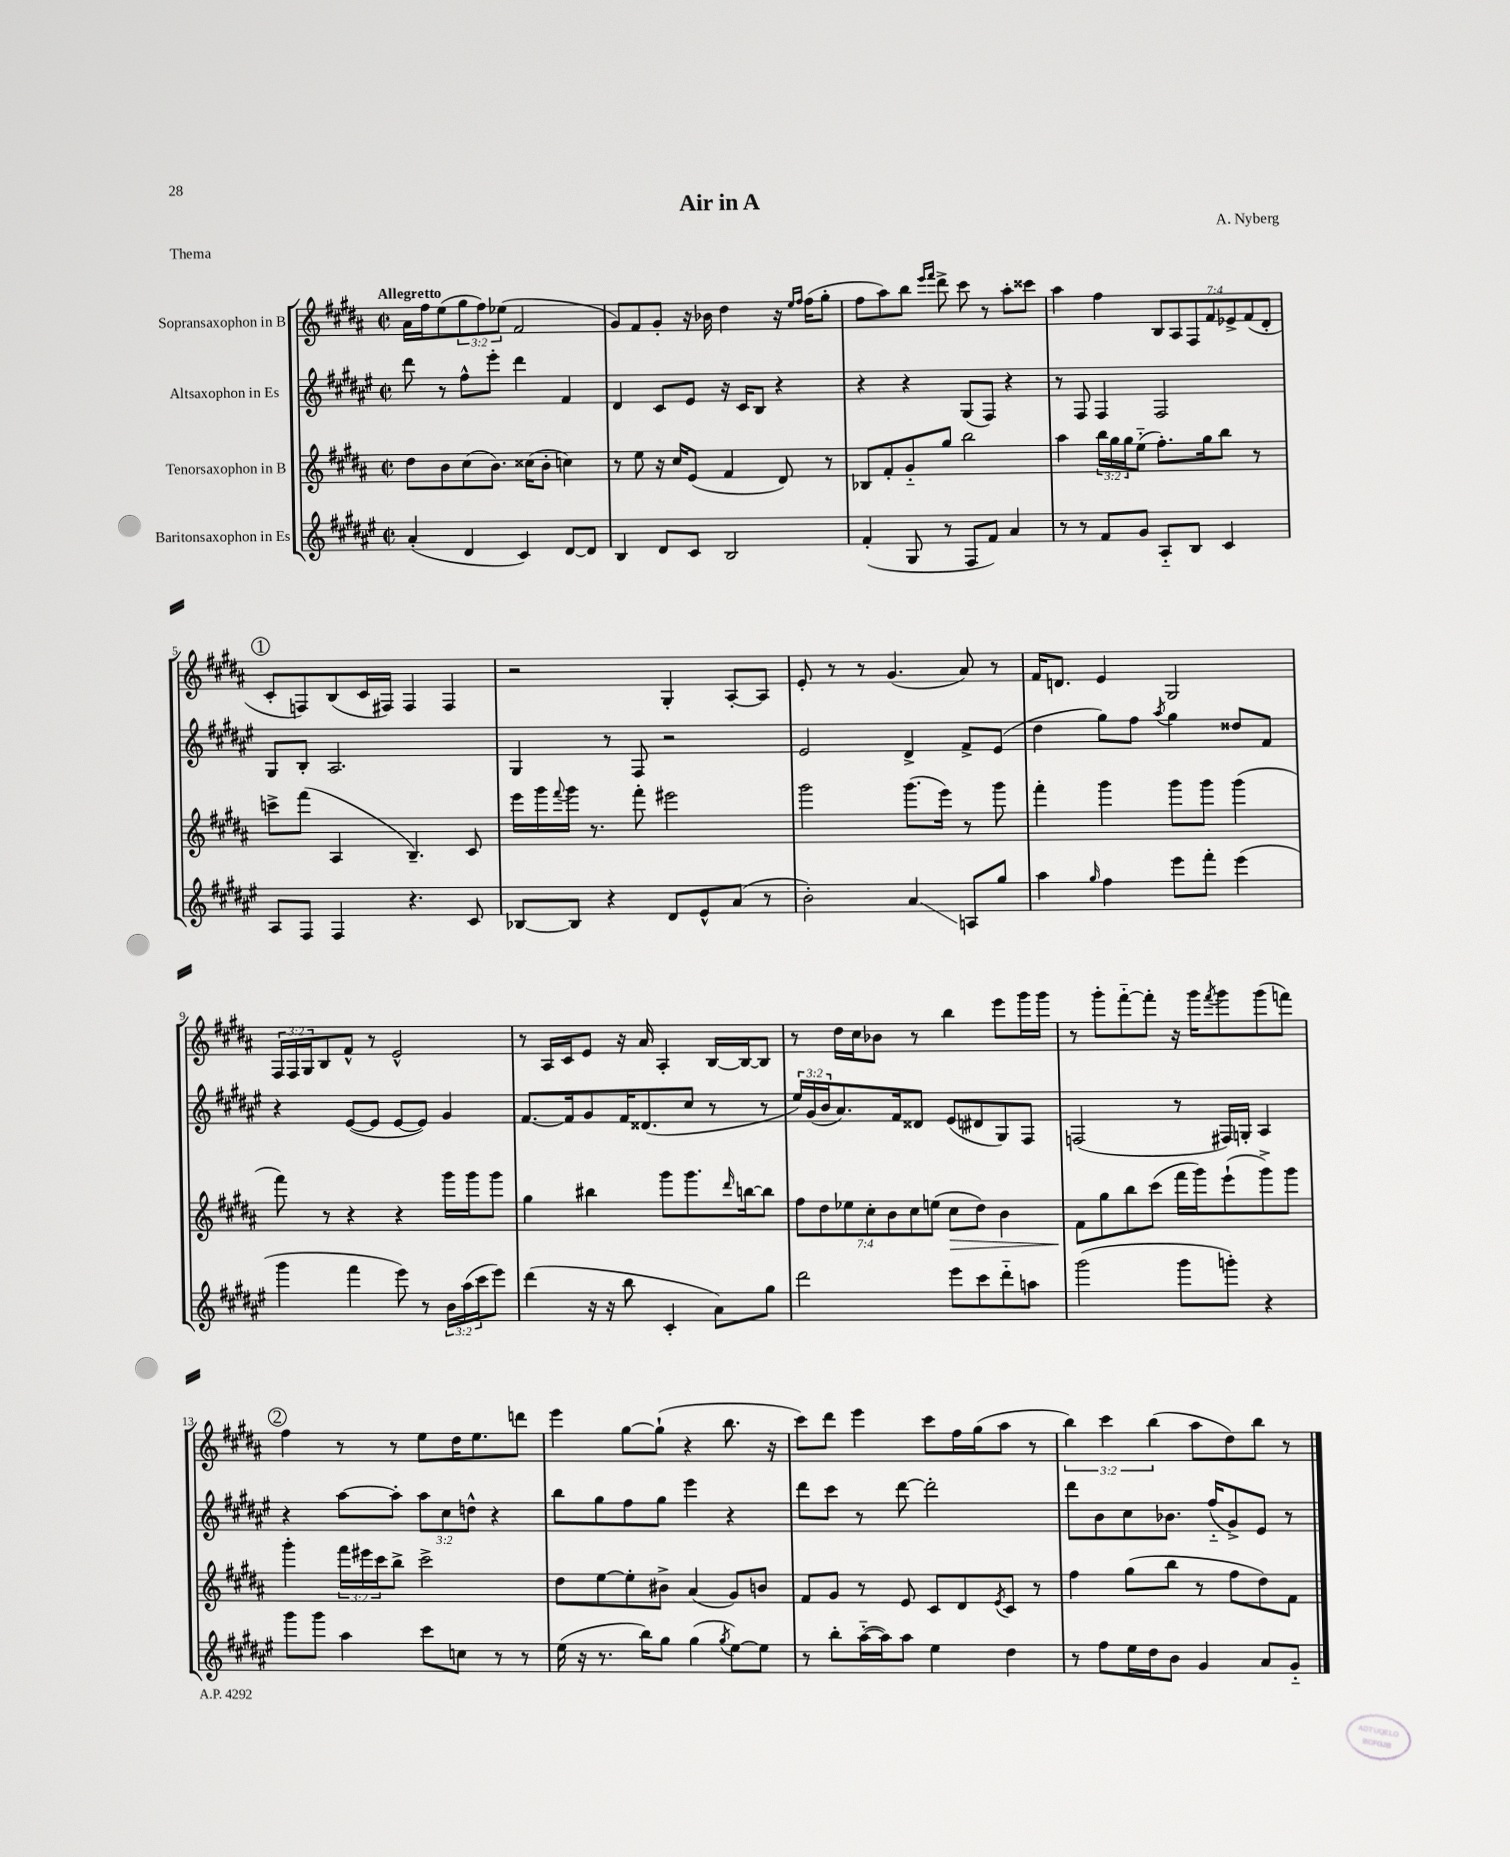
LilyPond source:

\header { title = "Air in A" composer = "A. Nyberg" piece = "Thema" }
<<
\new StaffGroup <<
\new Staff = "s0" \with { instrumentName = "Sopransaxophon in B" } {
    \clef treble \key b \major \defaultTimeSignature \time 2/2 \override Staff.TupletNumber.text = #tuplet-number::calc-fraction-text \tempo "Allegretto"
    ais'16 fis''16 e''8( \tuplet 3/2 { gis''8 fis''8) ees''8( } fis'2 |
    gis'8) fis'8 gis'8-. r16 bes'16 dis''4 r16 \grace { e''16 fis''16 } fis''16( gis''8-. |
    fis''8 ais''8) b''8 \grace { e'''16 fis'''16 } dis'''8-> cis'''8 r8 ais''8-. cisis'''8 |
    ais''4 fis''4 \tuplet 7/4 { b8 ais8 fis8 fis'8 ees'8-> fis'8( dis'8-. } |
    \mark \markup { \circle "1" } cis'8-. f8) b8( cis'16 fis16) fis4 fis4 |
    r2 gis4-. ais8~-. ais8 |
    e'8-. r8 r8 gis'4.( ais'8) r8 |
    fis'16 d'8. e'4 gis2 |
    \tuplet 3/2 { fis16 fis16 gis16 } b8 fis'8-^ r8 e'2-^ |
    r8 ais16 cis'16 e'8 r16 ais'16 ais4-. b16~ b16~ b8 |
    r8 dis''16 cis''16 bes'8 r8 b''4 e'''8 gis'''16 gis'''16 |
    r8 gis'''8-. fis'''8~-_ fis'''8-. r16 gis'''16 \acciaccatura { fis'''8 } gis'''8 gis'''8( f'''8) |
    \mark \markup { \circle "2" } fis''4 r8 r8 e''8 dis''16 e''8. d'''8 |
    e'''4 gis''8~ gis''8-!( r4 b''8. r16 |
    cis'''8) dis'''8 e'''4 cis'''8 fis''16 gis''16( ais''8 r8 |
    \tuplet 3/2 { b''4) cis'''4 b''4( } ais''8 dis''8) b''8 r8 \bar "|." |
}
\new Staff = "s1" \with { instrumentName = "Altsaxophon in Es" } {
    \clef treble \key fis \major \defaultTimeSignature \time 2/2 \override Staff.TupletNumber.text = #tuplet-number::calc-fraction-text
    dis'''8 r8 fis''8-^ eis'''8-. dis'''4 fis'4 |
    dis'4 cis'8 eis'8 r16 cis'16 b8 r4 |
    r4 r4 gis8( fis8) r4 |
    r8 fis8 fis4 fis2 |
    \mark \markup { \circle "1" } gis8 b8-. ais2. |
    gis4 r8 fis8 r2 |
    eis'2 dis'4-> fis'8-> eis'8( |
    dis''4 gis''8) fis''8 \acciaccatura { ais''8 } gis''4 disis''8 fis'8 |
    r4 eis'8~( eis'8 eis'8~ eis'8) gis'4 |
    fis'8.~ fis'16 gis'8 fis'16 disis'8.( cis''8 r8 r8 |
    \tuplet 3/2 { eis''16) gis'16( b'16 } ais'8.) fis'16 disis'8 eis'8( dis'8 gis8) fis8 |
    f2( r8 fis16) g16-. ais4 |
    \mark \markup { \circle "2" } r4 ais''8~ ais''8-. \tuplet 3/2 { ais''8 cis''8 d''8-^ } r4 |
    b''8 gis''8 fis''8 gis''8 eis'''4 r4 |
    dis'''8 cis'''8 r8 dis'''8~ dis'''2-. |
    dis'''8 b'8 cis''8 bes'8. fis''16-_( gis'8->) eis'8 r8 \bar "|." |
}
\new Staff = "s2" \with { instrumentName = "Tenorsaxophon in B" } {
    \clef treble \key b \major \defaultTimeSignature \time 2/2 \override Staff.TupletNumber.text = #tuplet-number::calc-fraction-text
    dis''8 b'8 cis''8( b'8.) cisis''16( b'8-. c''4) |
    r8 e''8 r16 cis''16 e'8( fis'4 dis'8) r8 |
    bes8 fis'8-. gis'8-_ gis''8 b''2 |
    ais''4 \tuplet 3/2 { b''16 gis''16 gis''16 } e''8-_( fis''8.-.) gis''16 b''8 r8 |
    \mark \markup { \circle "1" } c'''8-> fis'''8( ais4 b4.--) cis'8 |
    e'''16 gis'''16 \appoggiatura { fis'''8 } gis'''16 r8. fis'''8-. eis'''2 |
    gis'''2 gis'''8.( e'''16) r8 gis'''8 |
    fis'''4-. gis'''4 gis'''8 gis'''8 gis'''4( |
    fis'''8) r8 r4 r4 gis'''16 gis'''16 gis'''8 |
    gis''4 bis''4 gis'''8 gis'''8. \grace { dis'''16 } b''16~ b''8 |
    \tuplet 7/4 { fis''8 dis''8 ees''8 cis''8-. b'8 cis''8 e''8( } cis''8\> dis''8) b'4 |
    fis'8\! gis''8 b''8 cis'''8( fis'''16 gis'''16) e'''8-!( gis'''8->) gis'''8 |
    \mark \markup { \circle "2" } gis'''4-. \tuplet 3/2 { fis'''16 eis'''16 cis'''16 } b''8-> cis'''2-> |
    dis''8 e''8~ e''8-. bis'8-> ais'4( gis'8) b'8 |
    fis'8 gis'8 r8 e'8 cis'8 dis'8 \acciaccatura { e'8 } cis'8 r8 |
    fis''4 gis''8( b''8 r8 fis''8 dis''8) fis'8 \bar "|." |
}
\new Staff = "s3" \with { instrumentName = "Baritonsaxophon in Es" } {
    \clef treble \key fis \major \defaultTimeSignature \time 2/2 \override Staff.TupletNumber.text = #tuplet-number::calc-fraction-text
    ais'4-.( dis'4 cis'4) dis'8~ dis'8 |
    b4 dis'8 cis'8 b2 |
    fis'4-.( gis8 r8 fis8 fis'8) ais'4 |
    r8 r8 fis'8 gis'8 ais8-_ b8 cis'4 |
    \mark \markup { \circle "1" } ais8 fis8 fis4 r4. cis'8 |
    bes8~ bes8 r4 dis'8 eis'8-^ ais'8( r8 |
    b'2-.) ais'4\glissando a8 gis''8 |
    ais''4 \grace { gis''16 } fis''4 eis'''8 fis'''8-. eis'''4( |
    gis'''4 fis'''4 eis'''8) r8 \tuplet 3/2 { b'16 ais''16( cis'''16 } eis'''8) |
    dis'''4( r16 r16 b''8 cis'4-. ais'8) gis''8 |
    dis'''2 eis'''8 cis'''8 dis'''8-_ a''8 |
    gis'''2( gis'''8 g'''8-.) r4 |
    \mark \markup { \circle "2" } gis'''8 gis'''8 ais''4 cis'''8 c''8 r8 r8 |
    eis''16( r16 r8. b''16) gis''8 gis''4( \acciaccatura { gis''8 } eis''8~) eis''8 |
    r8 b''8-. ais''16~-_( ais''16) ais''8 eis''4 dis''4 |
    r8 fis''8 eis''16 dis''16 b'8 gis'4 ais'8 gis'8-_ \bar "|." |
}
>>
>>
